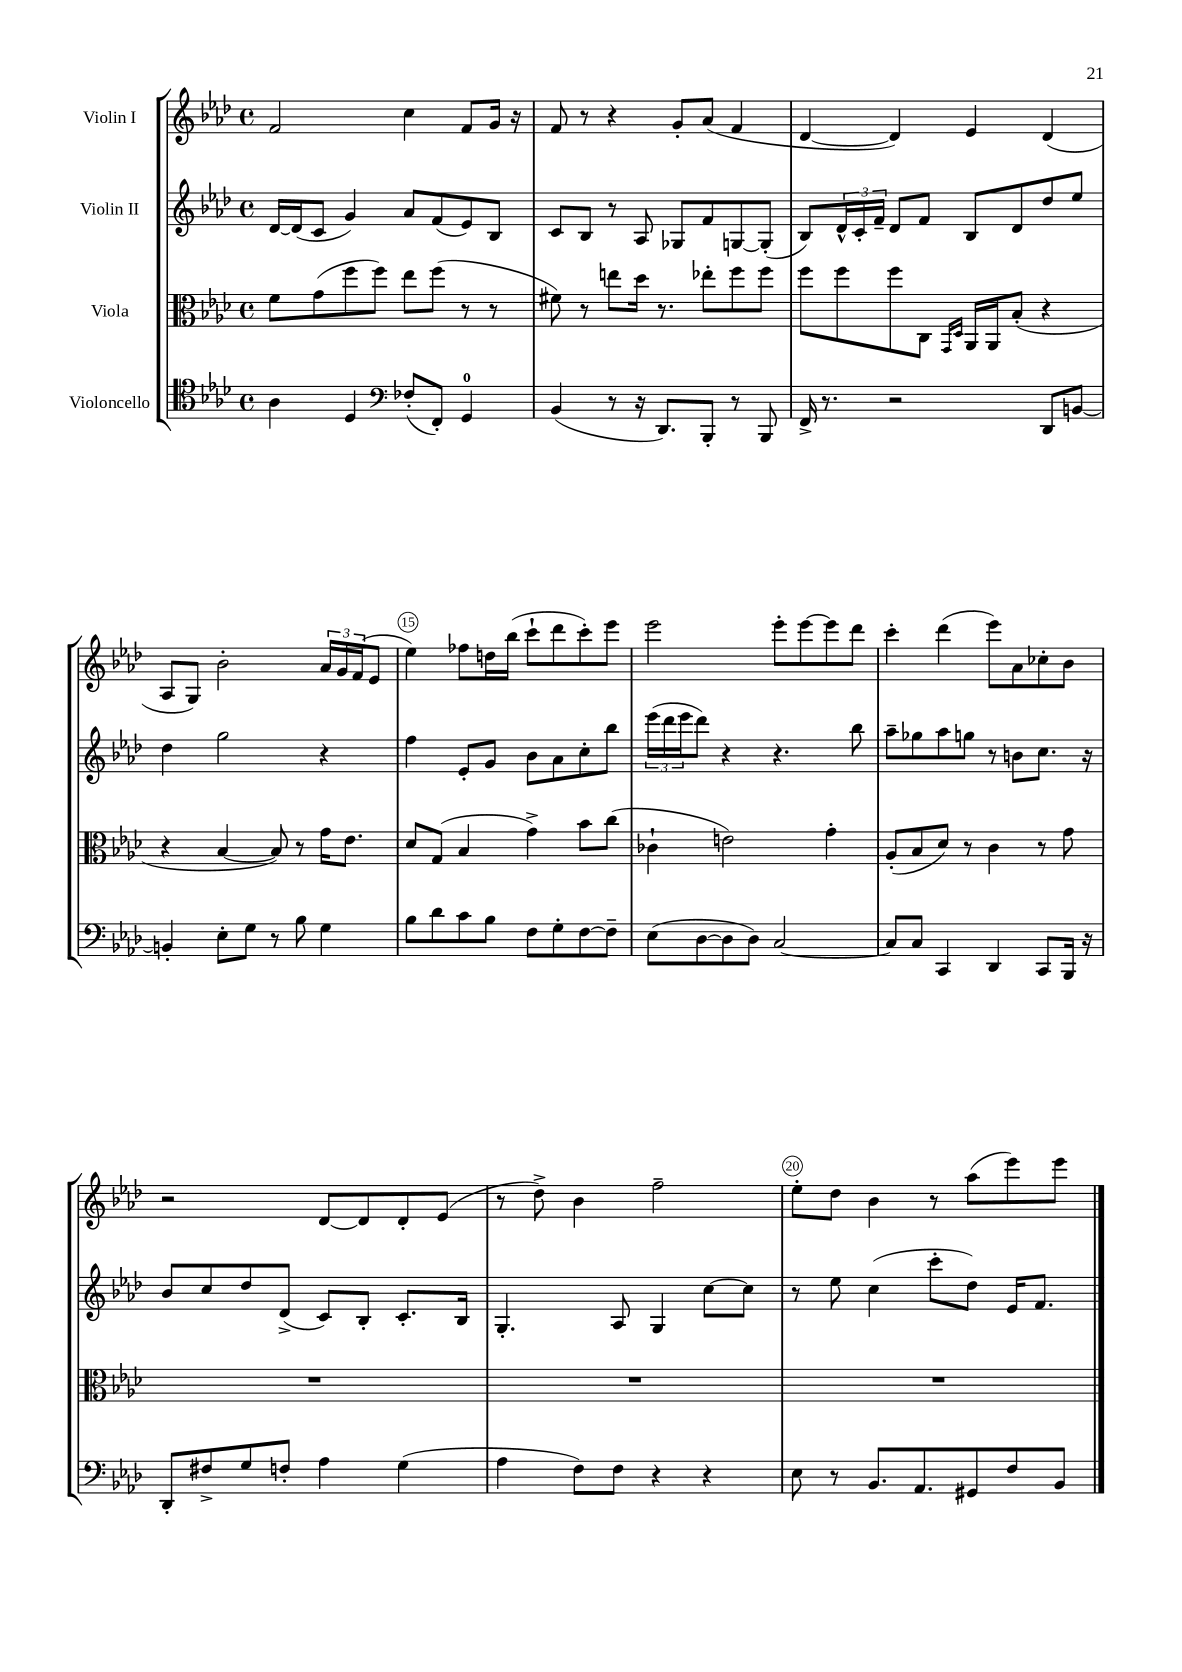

**kern	**kern	**kern	**kern
*part4	*part3	*part2	*part1
*staff4	*staff3	*staff2	*staff1
*I"Violoncello	*I"Viola	*I"Violin II	*I"Violin I
*clefC4	*clefC3	*clefG2	*clefG2
*k[b-e-a-d-]	*k[b-e-a-d-]	*k[b-e-a-d-]	*k[b-e-a-d-]
*M4/4	*M4/4	*M4/4	*M4/4
*met(c)	*met(c)	*met(c)	*met(c)
=11	=11	=11	=11
4A-\	8f\L	[16d-/LL	2f/
.	.	(16d-/J]	.
.	(8g\	8c/J	.
4D-/	8ff\	4g/)	.
.	8ff\J)	.	.
*clefF4	*	*	*
(8F-X'/L	8ee-\L	8a-/L	4cc\
8FF'/J)	(8ff\J	(8f/	.
4GG/	8r	8e-/)	8f/L
.	8r	8B-/J	16g/Jk
.	.	.	16r
=12	=12	=12	=12
(4BB-/	8f#X\)	8c/L	8f/
.	8r	8B-/J	8r
8r	8een\L	8r	4r
16r	16dd-\Jk	8A-/	.
8.DD-/L)	8.r	.	.
.	.	8G-X/L	8g'/L
8BBB-'/J	8ee-X'\L	8f/	(8a-/J
8r	8ff\	[8Gn/	4f/
8BBB-/	8ff\J	(8G'/J]	.
=13	=13	=13	=13
16FF^/	8ff\L	8B-/L)	[4d-/
8.r	.	.	.
.	8ff\	24d-^^/L	.
.	.	24c'/	.
.	.	24f~/JJ	.
2r	8ff\	8d-/L	4d-/])
.	8C\J	8f/J	.
.	16qqGG/LL	.	.
.	16qqD-/JJ	.	.
.	16AA-/LL	8B-/L	4e-/
.	16AA-/J	.	.
.	(8B-'/J	8d-/	.
8DD-/L	4r	8dd-/	(4d-/
[8BBn/J	.	8ee-/J	.
!!LO:LB:g=z
=14	=14	=14	=14
4BBn'/]	4r	4dd-\	8A-/L
.	.	.	8G/J)
8E-'\L	[4B-/	2gg\	2b-'\
8G\J	.	.	.
8r	8B-/])	.	.
8B-\	8r	.	.
4G\	16g\KL	4r	24a-/LL
.	.	.	24g/
.	8.e-\J	.	.
.	.	.	(24f/J
.	.	.	8e-/J
=15	=15	=15	=15
8B-\L	8d-/L	4ff\	4ee-\)
8d-\	(8G/J	.	.
8c\	4B-/	8e-'/L	8ff-X\L
8B-\J	.	8g/J	16ddn\L
.	.	.	(16bb-\JJ
8F\L	4g^\)	8b-\L	8ccc`\L
8G'\	.	8a-\	8ddd-\
[8F\	8b-\L	8cc'\	8ccc'\)
8F~\J]	(8cc\J	8bb-\J	8eee-\J
=16	=16	=16	=16
(8E-\L	4c-X`\	(24eee-\LL	2eee-\
.	.	24ddd-\	.
.	.	24eee-\J	.
[8D-\	.	8ddd-\J)	.
8D-\]	2en\)	4r	.
8D-\J)	.	.	.
[2C/	.	4.r	8eee-'\L
.	.	.	[8eee-\
.	4g'\	.	8eee-\]
.	.	8bb-\	8ddd-\J
=17	=17	=17	=17
8C/L]	(8A-'/L	8aa-~\L	4ccc'\
8C/J	8B-/	8gg-X\	.
4CC/	8d-/J)	8aa-\	(4ddd-\
.	8r	8ggn\J	.
4DD-/	4c\	8r	8eee-\L)
.	.	8bn\L	8a-\
8CC/L	8r	8.cc\J	8cc-X'\
16BBB-/Jk	8g\	.	8b-\J
16r	.	16r	.
!!LO:LB:g=z
=18	=18	=18	=18
8DD-'/L	1r	8b-/L	2r
8F#X^/	.	8cc/	.
8G/	.	8dd-/	.
8Fn'/J	.	(8d-^/J	.
4A-\	.	8c/L)	[8d-/L
.	.	8B-'/J	8d-/]
(4G\	.	8.c'/L	8d-'/
.	.	.	(8e-/J
.	.	16B-/Jk	.
=19	=19	=19	=19
4A-\	1r	4.G'/	8r
.	.	.	8dd-^\)
8F\L)	.	.	4b-\
8F\J	.	8A-/	.
4r	.	4G/	2ff~\
4r	.	[8cc\L	.
.	.	8cc\J]	.
=20	=20	=20	=20
8E-\	1r	8r	8ee-'\L
8r	.	8ee-\	8dd-\J
8.BB-/L	.	(4cc\	4b-\
8.AA-/	.	.	.
.	.	8ccc'\L	8r
8GG#X/	.	8dd-\J)	(8aa-\L
8F/	.	16e-/KL	8eee-\)
.	.	8.f/J	.
8BB-/J	.	.	8eee-\J
==	==	==	==
*-	*-	*-	*-
